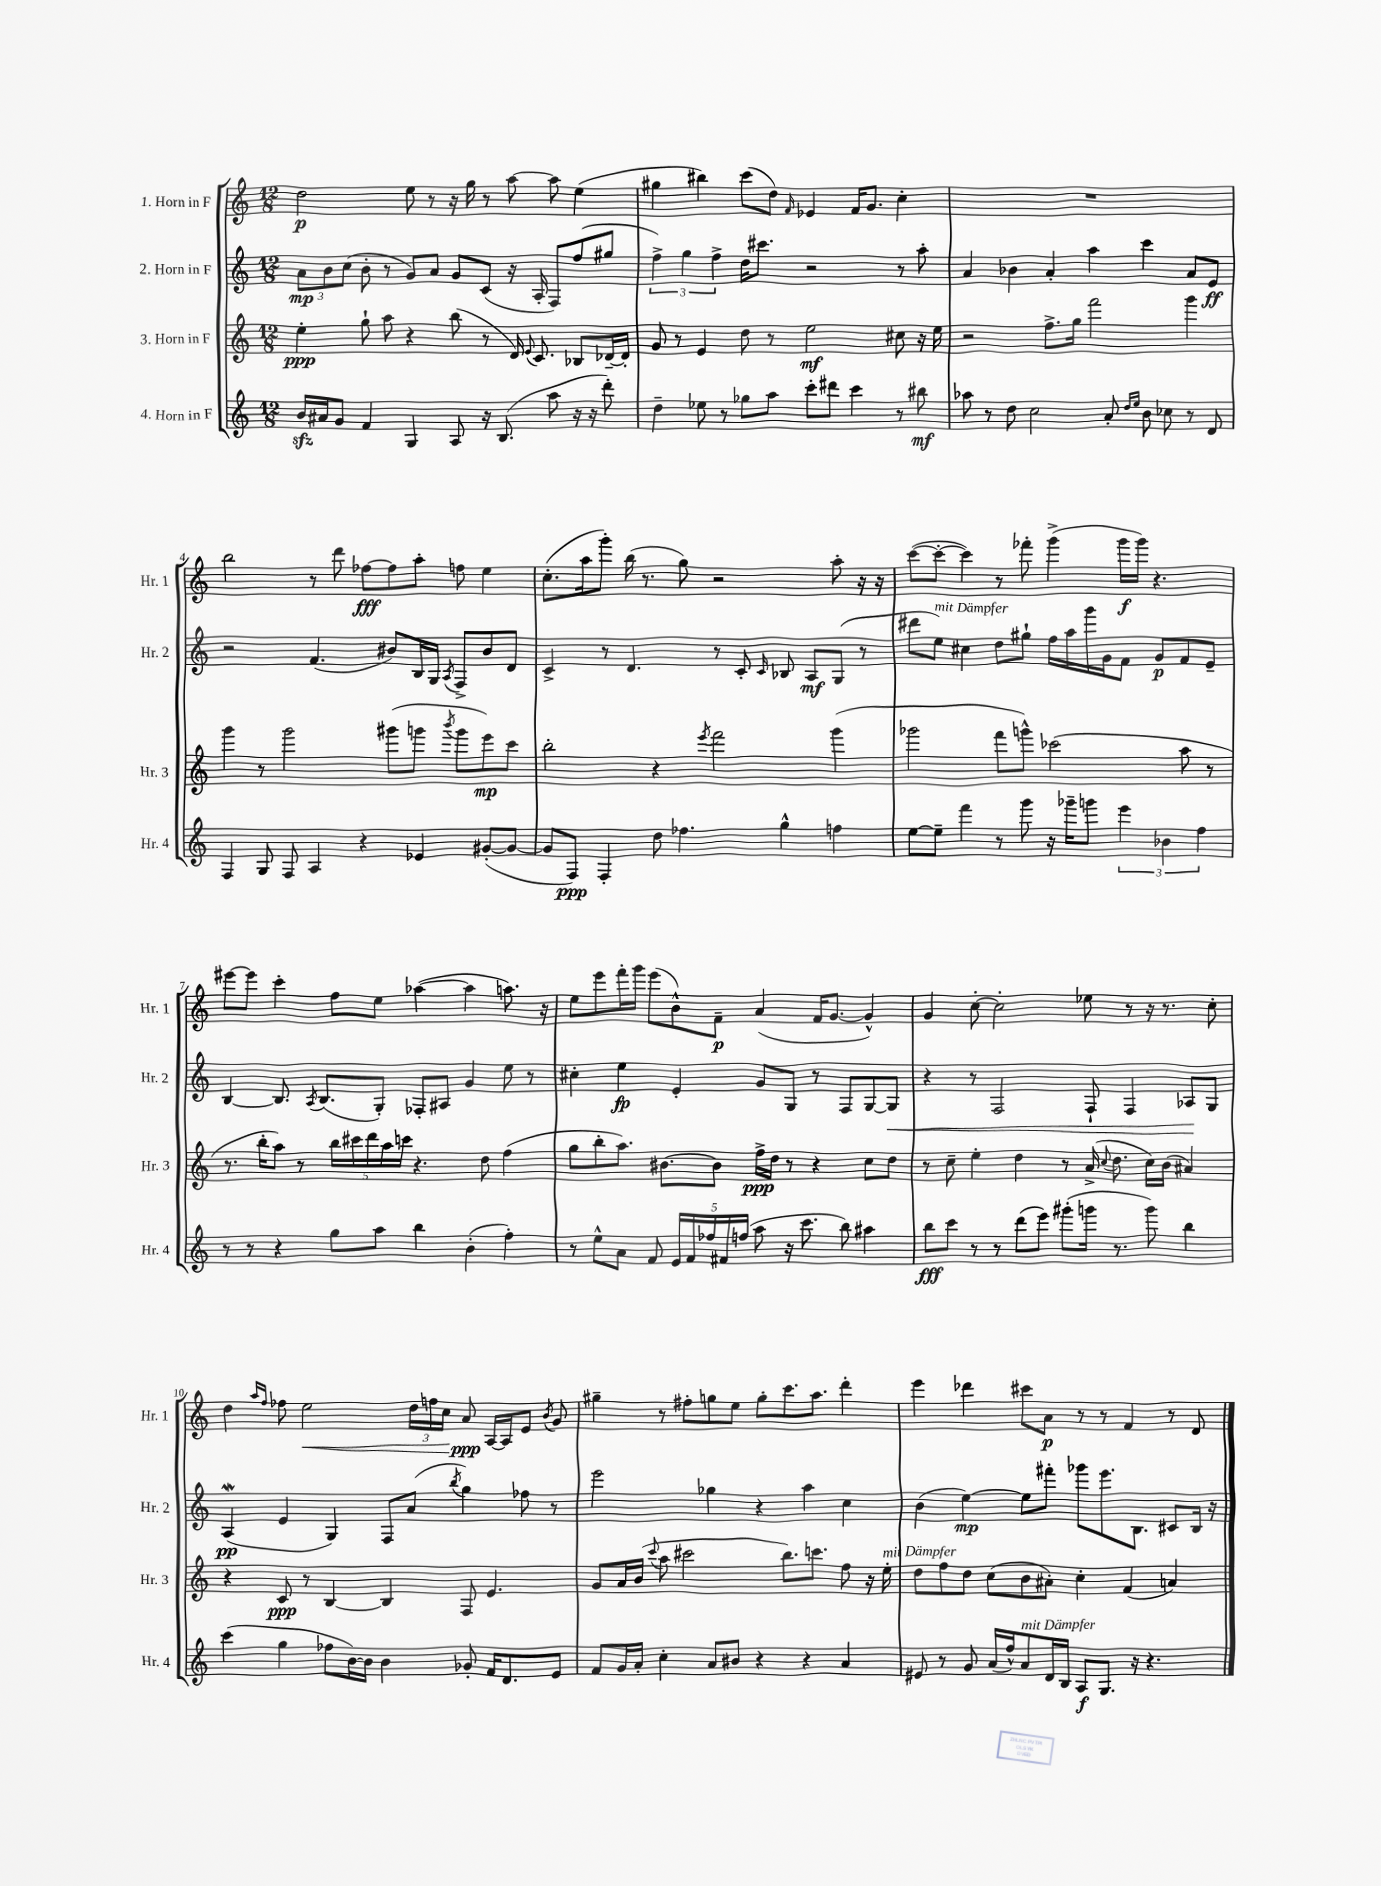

**kern	**kern	**kern	**kern
*staff4	*staff3	*staff2	*staff1
*clefG2	*clefG2	*clefG2	*clefG2
*k[]	*k[]	*k[]	*k[]
*M12/8	*M12/8	*M12/8	*M12/8
16b	4ee'	12a	2dd
16a#	.	.	.
.	.	12b	.
8g	.	.	.
.	.	(12cc	.
4f	8gg`	8b'	.
.	8aa	8r	.
4G	4r	8g)	8ee
.	.	8a	8r
8A	(8bb	8g	16r
.	.	.	16gg
16r	8r	(8c	8r
(8.B	.	.	.
.	16d)	16r	[8aa
.	8qqe	.	.
.	8.c	16A'	.
8aa	.	8F)	8aa]
16r	8B-	(8ff	(4ee
16r	.	.	.
8ddd')	[16d-~	8gg#	.
.	16d-']	.	.
=	=	=	=
4dd~	8g	6ff^)	4gg#
.	8r	.	.
.	.	6gg	.
8ee-	4e	.	4bb#)
.	.	6ff^	.
8r	.	.	.
8gg-	8dd	16dd	(8ccc
.	.	8.ccc#	.
8aa	8r	.	8dd)
.	.	.	16qqf
8ccc'	2ee	2r	4e-
8ddd#	.	.	.
4ccc	.	.	16f
.	.	.	8.g
8r	8cc#	8r	4cc'
8bb#	16r	8aa'	.
.	16ee	.	.
=	=	=	=
8aa-	2r	4a	1.r
8r	.	.	.
8dd	.	4b-	.
2cc	.	.	.
.	8.ff^	4a'	.
.	16gg	.	.
.	2fff	4aa	.
8a'	.	.	.
16qqdd	.	.	.
16qqee	.	.	.
8b	.	4ccc	.
8cc-	.	.	.
8r	4ggg	8a	.
8d	.	8e	.
=	=	=	=
4F	4ggg	2r	2bb
8G	8r	.	.
8F	2ggg	.	.
4A	.	(4.f	8r
.	.	.	8ddd
4r	.	.	[8ff-
.	(8ggg#	8b#)	8ff-]
4e-	8ggg	16B	8aa'
.	.	16G	.
.	8qbbb	8qA	.
.	8ggg	8F^	8ff
([8g#'	8eee)	8b#	4ee
8g#_	8ccc	8d	.
=	=	=	=
8g#]	2bb'	4c^	(8.cc'
8F)	.	.	.
.	.	.	16aa
4F'	.	8r	8ggg')
.	.	4.d	(16bb
.	.	.	8.r
8dd	4r	.	.
4.ff-	.	.	8gg)
.	8qeee	.	.
.	2fff	8r	2r
.	.	8c'	.
.	.	16qqc	.
4gg^^	.	8B-	.
.	.	8A	.
4ff	(4ggg	(8G	8aa'
.	.	8r	16r
.	.	.	16r
=	=	=	=
[8ee	2ggg-	8ddd#	([8ccc
8ee~]	.	8ee)	8ccc'_
4fff	.	4cc#	4ccc])
8r	8fff	8dd	8r
8ggg	8ggg^^)	8gg#`	8fff-'
16r	(2ccc-	16ff	(4ggg^
16ggg-~	.	16aa	.
8ggg	.	16ggg	.
.	.	16g	.
6eee	.	8f	16ggg
.	.	.	16ggg)
.	.	8g	4.r
6b-	.	.	.
.	8aa	8f	.
6ff	.	.	.
.	8r	8e~	.
=	=	=	=
8r	8.r	[4B	[8eee#
8r	.	.	8eee#]
.	16bb'	.	.
4r	8aa)	8.B]	4ccc'
.	8r	.	.
.	.	8qA	.
.	.	(8.B	.
8gg	20bb	.	8ff
.	20ccc#	.	.
.	20ddd	.	.
8aa	.	8G')	8ee
.	20aa	.	.
.	20ccc	.	.
4bb	4.r	8F-'	([4aa-
.	.	8A#	.
(4b'	.	4g	4aa-]
.	8dd	.	.
4ff')	(4ff	8ee	8.aa)
.	.	8r	.
.	.	.	16r
=	=	=	=
8r	8gg	4cc#'	8ee
8ee^^	8bb'	.	8eee
8a	8.aa)	4ee	16fff'
.	.	.	16ggg
8f	.	.	(8eee
.	[8.b#	.	.
20e	.	4e'	8b^^)
20f	.	.	.
20ff-	.	.	.
.	8b#]	.	8f~
20f#	.	.	.
(20ff	.	.	.
8aa	16ff^	8g	(4a
.	16dd	.	.
16r	8r	8G	.
8.ccc	.	.	.
.	4r	8r	16f
.	.	.	[8.g
8bb)	.	8F	.
4aa#	8cc	[8G	4g^^])
.	8dd	8G]	.
=	=	=	=
8bb	8r	4r	4g
8ccc	8cc~	.	.
8r	4ee'	8r	[8cc'
8r	.	2F	2cc']
(8ddd	4dd	.	.
8eee)	.	.	.
(8ggg#'	8r	.	.
16ggg	(16a^	8F`	8ee-
.	8qqcc	.	.
8.r	8.dd	.	.
.	.	4F	8r
8ggg)	16cc)	.	16r
.	(16b	.	8.r
4bb	4a#)	8A-	.
.	.	8G	8cc'
=	=	=	=
(4ccc	4r	(4A	4dd
.	.	.	16qqaa
.	.	.	16qqff
4gg	8c	4e	8ff-
.	8r	.	2ee
8ff-	[4B	4G)	.
[16b)	.	.	.
16b]	.	.	.
4b	4B]	8F	.
.	.	(8a	24dd
.	.	.	24ff
.	.	.	24cc
.	.	8qbb	.
8g-'	8F	4gg)	8a
16f	4.e	.	[16A
8.d	.	.	16A]
.	.	8ff-	8e
.	.	.	8qb
8e	.	8r	8g
=	=	=	=
8f	8g	2eee	4gg#~
16g	16a	.	.
16a'	(16b	.	.
.	8qqccc	.	.
4cc'	8aa	.	8r
.	2ccc#	.	8ff#'
8a	.	4gg-	8gg
8b#	.	.	8ee
4r	.	4r	8gg'
.	8.bb)	.	8.ccc
4r	.	4aa	.
.	8.ccc	.	8.aa
4a	8ff	4cc	4ddd'
.	16r	.	.
.	16ee'	.	.
=	=	=	=
8e#	8dd	(4b	4eee
8r	8ff	.	.
8g	8dd	[4ee)	4ddd-
(16a	(8cc	.	.
16ff^^)	.	.	.
8a	8b	8ee]	8ccc#
16d	8a#')	8fff#'	8a
16B	.	.	.
8A	4cc'	8ggg-	8r
8.G	.	8.eee	8r
.	(4f	.	4f
16r	.	8.B	.
4.r	.	.	.
.	4a)	8c#	8r
.	.	16B	8d
.	.	16r	.
==	==	==	==
*-	*-	*-	*-
